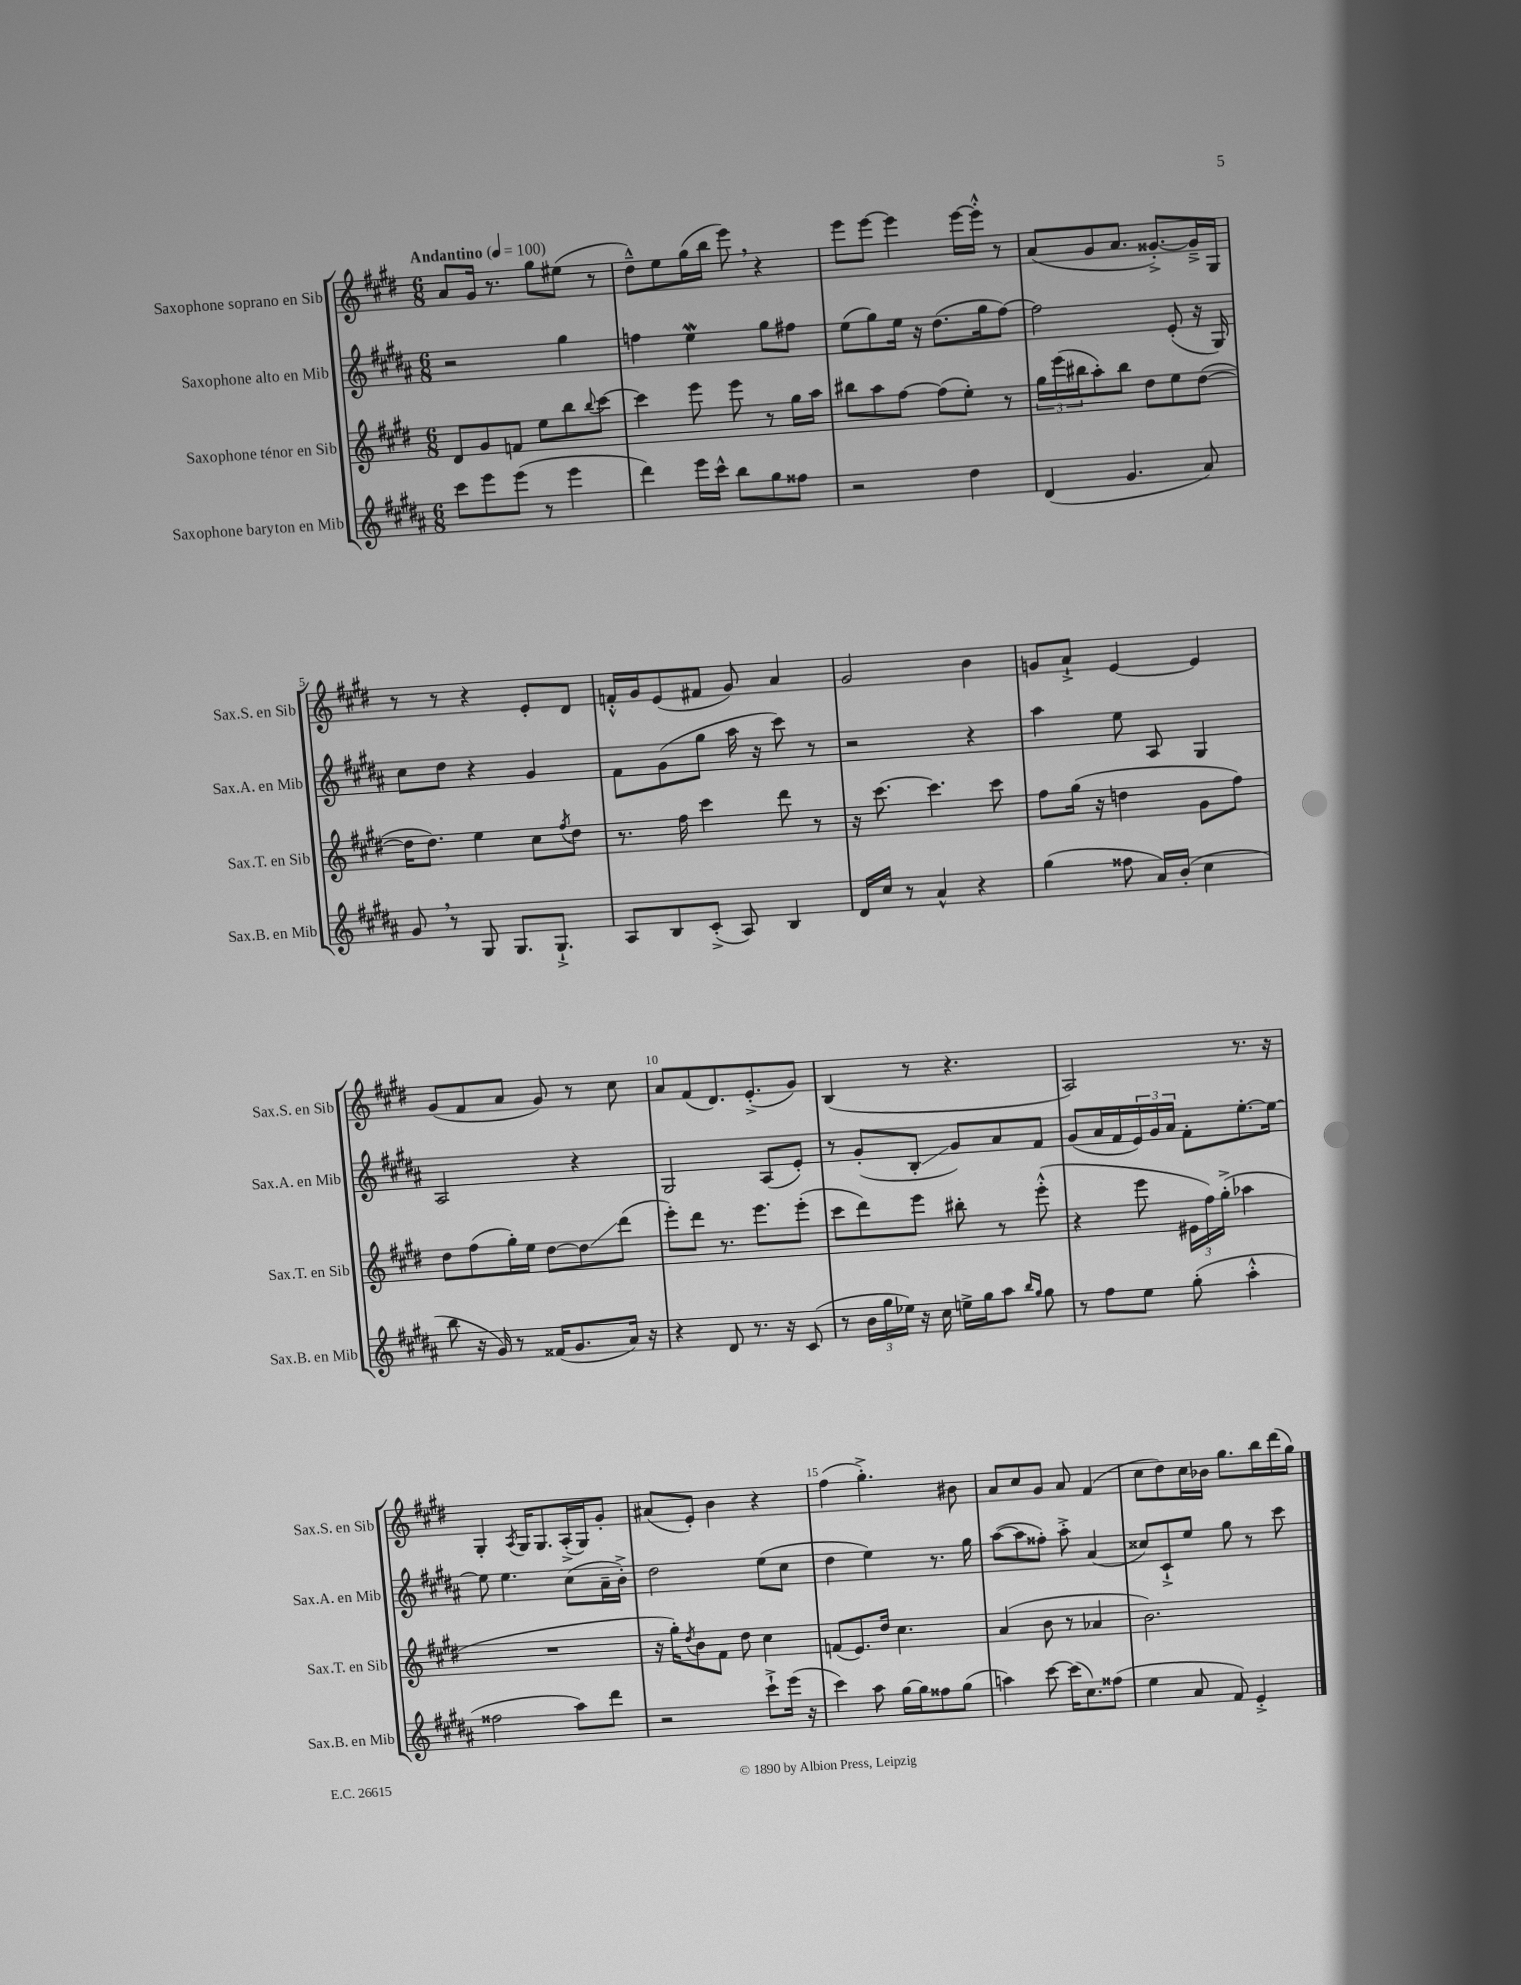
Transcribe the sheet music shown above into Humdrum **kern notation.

**kern	**kern	**kern	**kern
*staff4	*staff3	*staff2	*staff1
*clefG2	*clefG2	*clefG2	*clefG2
*k[f#c#g#d#a#]	*k[f#c#g#d#]	*k[f#c#g#d#a#]	*k[f#c#g#d#]
*M6/8	*M6/8	*M6/8	*M6/8
*MM100	*MM100	*MM100	*MM100
8ccc#	8d#	2r	8a
8eee	8g#	.	16g#
.	.	.	8.r
(8eee	8f	.	.
8r	8ee	.	8gg#
4eee	8bb	4gg#	(8ee#
.	8qqbb	.	.
.	[8ccc#	.	8r
=	=	=	=
4ddd#)	4ccc#]	4ff	8dd#~^^)
.	.	.	8ee
16eee	8eee	4ee	(16gg#
16ccc#^^	.	.	16bb
8bb	8eee	.	8eee)
8gg#	8r	8gg#	4r
8ff##	16gg#	8ff#	.
.	16aa	.	.
=	=	=	=
2r	8bb#	(8ee	8eee
.	8aa	8gg#)	[8eee
.	[8ff#	16ee	4eee]
.	.	16r	.
.	(8ff#]	(8.dd#	.
4dd#	8ee')	.	[16eee
.	.	16gg#	16eee'^^]
.	8r	[8ff#)	8r
=	=	=	=
(4d#	24gg#	2ff#]	(8a
.	(24eee	.	.
.	24bb#	.	.
.	8aa')	.	8g#
4.g#	8bb#	.	8.a
.	8dd#	.	.
.	.	.	[8.g##'^)
.	8ee	(8e'	.
8a#)	([8dd#	16r	16g##~^]
.	.	16G#)	16G#
=	=	=	=
8g#	16dd#]	8cc#	8r
.	8.dd#)	.	.
8r	.	8dd#	8r
8G#	4ee	4r	4r
8.G#	.	.	.
.	8cc#	4g#	8e'
8.G#`^	.	.	.
.	8qff#	.	.
.	8dd#	.	8d#
=	=	=	=
8A#	8.r	8f#	16f'^^
.	.	.	16g#
8B	.	(8g#	(8e
.	16ff#	.	.
(8c#'^	4ccc#	8gg#	8f#
8A#)	.	16aa#	8g#)
.	.	16r	.
4B	8ddd#	8ccc#)	4a
.	8r	8r	.
=	=	=	=
16d#	16r	2r	2g#
16cc#	[8.ccc#	.	.
8r	.	.	.
4a#^^	4.ccc#]	.	.
4r	.	4r	4b
.	8ccc#	.	.
=	=	=	=
(4gg#	8ff#	4aa#	8g
.	(16gg#	.	8a`^
.	16r	.	.
8ff##	4dd	8ee	[4e
16a#)	.	8A#	.
(16b'	.	.	.
4cc#	8g#	4G#	4e]
.	8ff#)	.	.
=	=	=	=
8bb	8dd#	2A#	(8g#
16r	(8ff#	.	8f#
16g#)	.	.	.
8r	16gg#')	.	8a
.	16ee	.	.
(16f##	[8dd#	.	8g#)
8.g#	.	.	.
.	8dd#]	4r	8r
16a#)	(8ddd#	.	8cc#
16r	.	.	.
=	=	=	=
4r	8eee')	2G#	8a
.	8ddd#	.	(8f#
8d#	8.r	.	8.d#)
8.r	.	.	.
.	8.eee	.	(8.e'^
.	.	(8A#	.
16r	.	.	.
(8c#	(8eee'	8e')	8g#)
=	=	=	=
8r	8ccc#	8r	(4B
24b	8ddd#)	(8g#'	.
24gg#	.	.	.
24ee-)	.	.	.
16r	8eee	8B'	8r
16cc#	.	.	.
16ee^	8bb#'	8g#)	4.r
16gg#	.	.	.
8aa#	8r	8a#	.
16qqbb	.	.	.
16qqgg#	.	.	.
8gg#	(8eee'^^	8f#	.
=	=	=	=
8r	4r	(8g#	2A)
8ff#	.	16a#	.
.	.	16f#	.
8ee	8eee	24e)	.
.	.	24g#	.
.	.	24a#	.
(8gg#'	24e#	8f#'	.
.	24ff#)	.	.
.	(24gg#'^	.	.
4aa#'^^	4aa-	[8.ee'	8.r
.	.	16ee_	16r
=	=	=	=
2ff##	2.r	8ee]	4G#'
.	.	4.ee	.
.	.	.	8qA
.	.	.	16G#
.	.	.	8.G#
8aa#)	.	(8cc#	(16A'^
.	.	.	16G#)
8ddd#	.	16a#~	8g#'
.	.	16b'^)	.
=	=	=	=
2r	16r	2dd#	(8a#
.	16gg#')	.	.
.	8qdd#	.	.
.	8b	.	8e')
.	8f#	.	4b
.	8dd#	.	.
8ccc#`^	4cc#	(8ee	4r
(16eee	.	8cc#	.
16r	.	.	.
=	=	=	=
4ccc#)	(8f	4dd#	(4ff#
.	8.e)	.	.
8aa#	.	4ee)	4.gg#'^)
.	16dd#	.	.
[16gg#	4.cc#	.	.
16gg#]	.	.	.
8ff##	.	8.r	.
(8gg#	.	.	8b#
.	.	16gg#	.
=	=	=	=
4aa)	(4a	([8aa#	8a
.	.	8aa#]	8cc#
[8ccc#	8b	8ff##')	8g#
(16ccc#]	8r	8aa#'^	8a
8.cc#)	.	.	.
.	4a-	(4a#	(4f#
(8ff##	.	.	.
=	=	=	=
4ee	2.b)	8cc##)	8cc#
.	.	8c#`^	8dd#)
8a#	.	8ee	16cc#
.	.	.	16b-
8f#)	.	8gg#	8.gg#
4e'^	.	8r	.
.	.	.	16bb
.	.	8ccc#	(16ddd#
.	.	.	16gg#)
==	==	==	==
*-	*-	*-	*-
